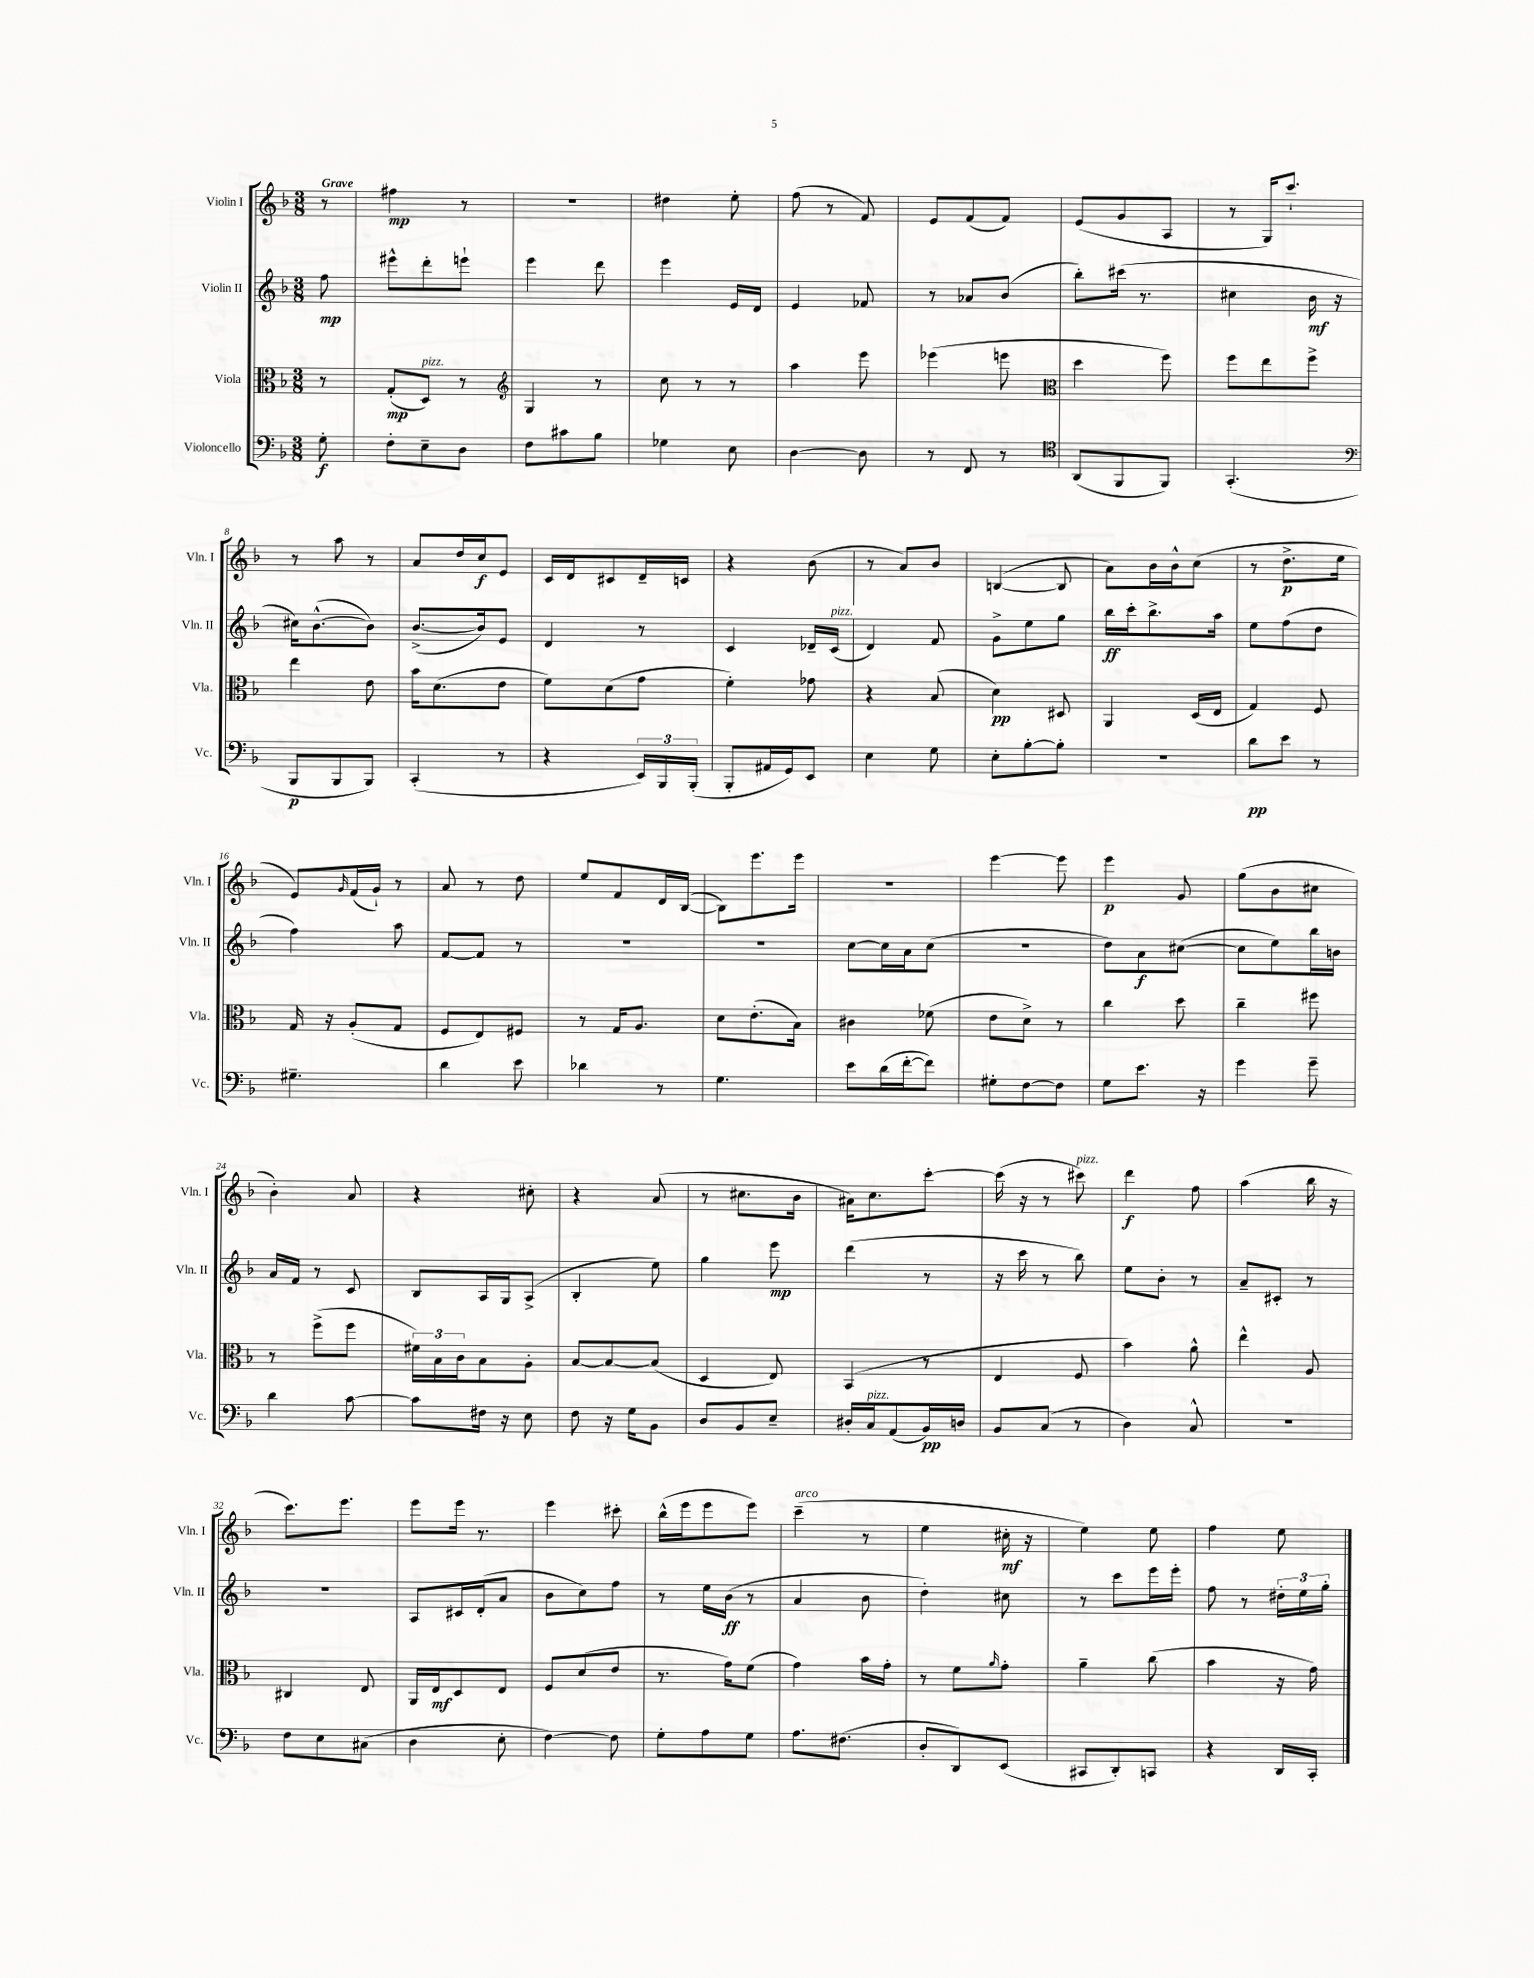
<<
\new StaffGroup <<
\new Staff = "s0" \with { instrumentName = "Violin I" shortInstrumentName = "Vln. I" } {
    \clef treble \key f \major \numericTimeSignature \time 3/8 \partial 8 \tempo "Grave"
    r8 |
    fis''4\mp r8 |
    R4. |
    dis''4 e''8-. |
    f''8( r8 f'8) |
    e'8 f'8( f'8) |
    e'8( g'8 a8 |
    r8 g16) c'''8.-! |
    r8 a''8 r8 |
    a'8 d''16 c''16\f e'8 |
    c'16 d'16 cis'8 d'16-- c'16 |
    r4 bes'8( |
    r8 a'8) bes'8 |
    b4~( b8 |
    a'8) bes'16 bes'16-^ c''8( |
    r8 d''8.->\p e''16 |
    e'8) \grace { g'16 } f'16( g'16-!) r8 |
    a'8 r8 d''8 |
    e''8 f'8 d'16 bes16~( |
    bes8) e'''8. e'''16 |
    R4. |
    e'''4~ e'''8 |
    e'''4\p g'8 |
    g''8( bes'8 cis''8 |
    bes'4-.) a'8 |
    r4 cis''8-. |
    r4 a'8( |
    r8 cis''8. bes'16 |
    ais'16) c''8. c'''8~-. |
    c'''16( r16 r8 cis'''8^\markup { \italic "pizz." }) |
    d'''4\f f''8 |
    a''4( bes''16 r16 |
    c'''8.) e'''8. |
    e'''8 e'''16 r8. |
    e'''4 cis'''8-. |
    bes''16-^( e'''16 e'''8 e'''8) |
    c'''4--^\markup { \italic "arco" }( r8 |
    e''4 cis''16-.\mf r16 |
    e''4) e''8 |
    f''4 e''8 \bar "|." |
}
\new Staff = "s1" \with { instrumentName = "Violin II" shortInstrumentName = "Vln. II" } {
    \clef treble \key f \major \numericTimeSignature \time 3/8 \partial 8
    f''8\mp |
    eis'''8-^ d'''8-. e'''8-! |
    e'''4 d'''8 |
    e'''4 e'16 d'16 |
    e'4 fes'8 |
    r8 aes'8 bes'8( |
    bes''8-.) cis'''16( r8. |
    cis''4 bes'16\mf r16 |
    cis''16) bes'8.~-^( bes'8) |
    bes'8.~->( bes'16) e'8 |
    d'4 r8 |
    c'4 des'16-- c'16^\markup { \italic "pizz." }( |
    d'4) f'8 |
    g'8-> e''8 g''8 |
    bes''16\ff c'''16-. bes''8.-> a''16 |
    e''8 f''8( d''8 |
    f''4) a''8 |
    f'8~ f'8 r8 |
    R4. |
    R4. |
    c''8~ c''16 a'16 c''8( |
    R4. |
    d''8) a'8\f cis''8~( |
    cis''8 e''8) bes''16 b'16 |
    a'16 f'16 r8 c'8 |
    bes8 a16 g16 a8->( |
    bes4-. e''8) |
    g''4 e'''8\mp |
    d'''4( r8 |
    r16 c'''16 r8 bes''8) |
    e''8 bes'8-. r8 |
    a'8-- cis'8-. r8 |
    R4. |
    a8 cis'16 d'16-.( a'8 |
    bes'8 c''8) f''8 |
    r8 e''16 bes'16\ff( r8 |
    a'4 bes'8 |
    d''4-.) cis''8 |
    r8 c'''8 e'''16 e'''16-. |
    f''8 r8 \tuplet 3/2 { dis''16-. e''16 g''16-. } \bar "|." |
}
\new Staff = "s2" \with { instrumentName = "Viola" shortInstrumentName = "Vla." } {
    \clef alto \key f \major \numericTimeSignature \time 3/8 \partial 8
    r8 |
    g8-.\mp( d8^\markup { \italic "pizz." }) r8 |
    \clef treble g4 r8 |
    c''8 r8 r8 |
    a''4 e'''8 |
    ees'''4( e'''8 |
    \clef alto d''4 f''8) |
    f''8 e''8 f''8-> |
    e''4 e'8 |
    bes'16 d'8.( e'8 |
    f'8) d'8( g'8 |
    f'4-.) ges'8 |
    r4 bes8( |
    d'4\pp) dis8 |
    a,4 d16( e16 |
    g4) f8 |
    g16 r16 a8-.( g8 |
    f8 e8) fis8 |
    r8 g16 a8. |
    d'8 e'8.-.( bes16) |
    cis'4 fes'8( |
    e'8 d'8->) r8 |
    c''4 d''8 |
    c''4-- fis''8 |
    r8 f''8->( f''8 |
    \tuplet 3/2 { fis'16) bes16 c'16 } bes8 a8-. |
    bes8~ bes8~ bes8( |
    d4 e8) |
    bes,4( r8 |
    e4 f8 |
    bes'4) a'8-^ |
    e''4-^ a8 |
    cis4 e8 |
    a,16 e16\mf d8 e8 |
    f8 d'8( e'8 |
    r8. g'16) f'8( |
    g'4) bes'16 g'16-. |
    r8 f'8 \grace { a'16 } g'8-. |
    a'4-- c''8( |
    bes'4 r16 g'16) \bar "|." |
}
\new Staff = "s3" \with { instrumentName = "Violoncello" shortInstrumentName = "Vc." } {
    \clef bass \key f \major \numericTimeSignature \time 3/8 \partial 8
    g8-.\f |
    f8-. e8-- d8 |
    f8 cis'8 bes8 |
    ges4 e8 |
    d4~ d8 |
    r8 f,8 r8 |
    \clef tenor a,8( f,8 f,8) |
    g,4.-.( |
    \clef bass bes,,8\p bes,,8 bes,,8) |
    c,4-.( r8 |
    r4 \tuplet 3/2 { e,16) bes,,16 bes,,16-.( } |
    bes,,8-. ais,16 g,16) e,8 |
    e4 g8 |
    e8-. bes8~-. bes8-. |
    R4. |
    d'8\pp e'8 r8 |
    gis4.-- |
    d'4 e'8 |
    des'4 r8 |
    g4. |
    e'8 d'16( f'16~-. f'8) |
    gis8-. f8~ f8 |
    g8 e'8. r16 |
    g'4 g'8-- |
    d'4 c'8~ |
    c'8 fis16 r16 e8 |
    f8 r16 g16 bes,8 |
    d8 bes,8 e8-- |
    dis16-. c16^\markup { \italic "pizz." } a,8( bes,16\pp) d16 |
    bes,8 c8( r8 |
    d4) c8-^ |
    R4. |
    f8 e8 cis8( |
    d4 e8-. |
    f4~) f8 |
    g8-. a8 g8 |
    a8. fis8.( |
    d8-. d,8) e,8( |
    cis,8 d,8-.) c,8 |
    r4 d,16 c,16-. \bar "|." |
}
>>
>>
